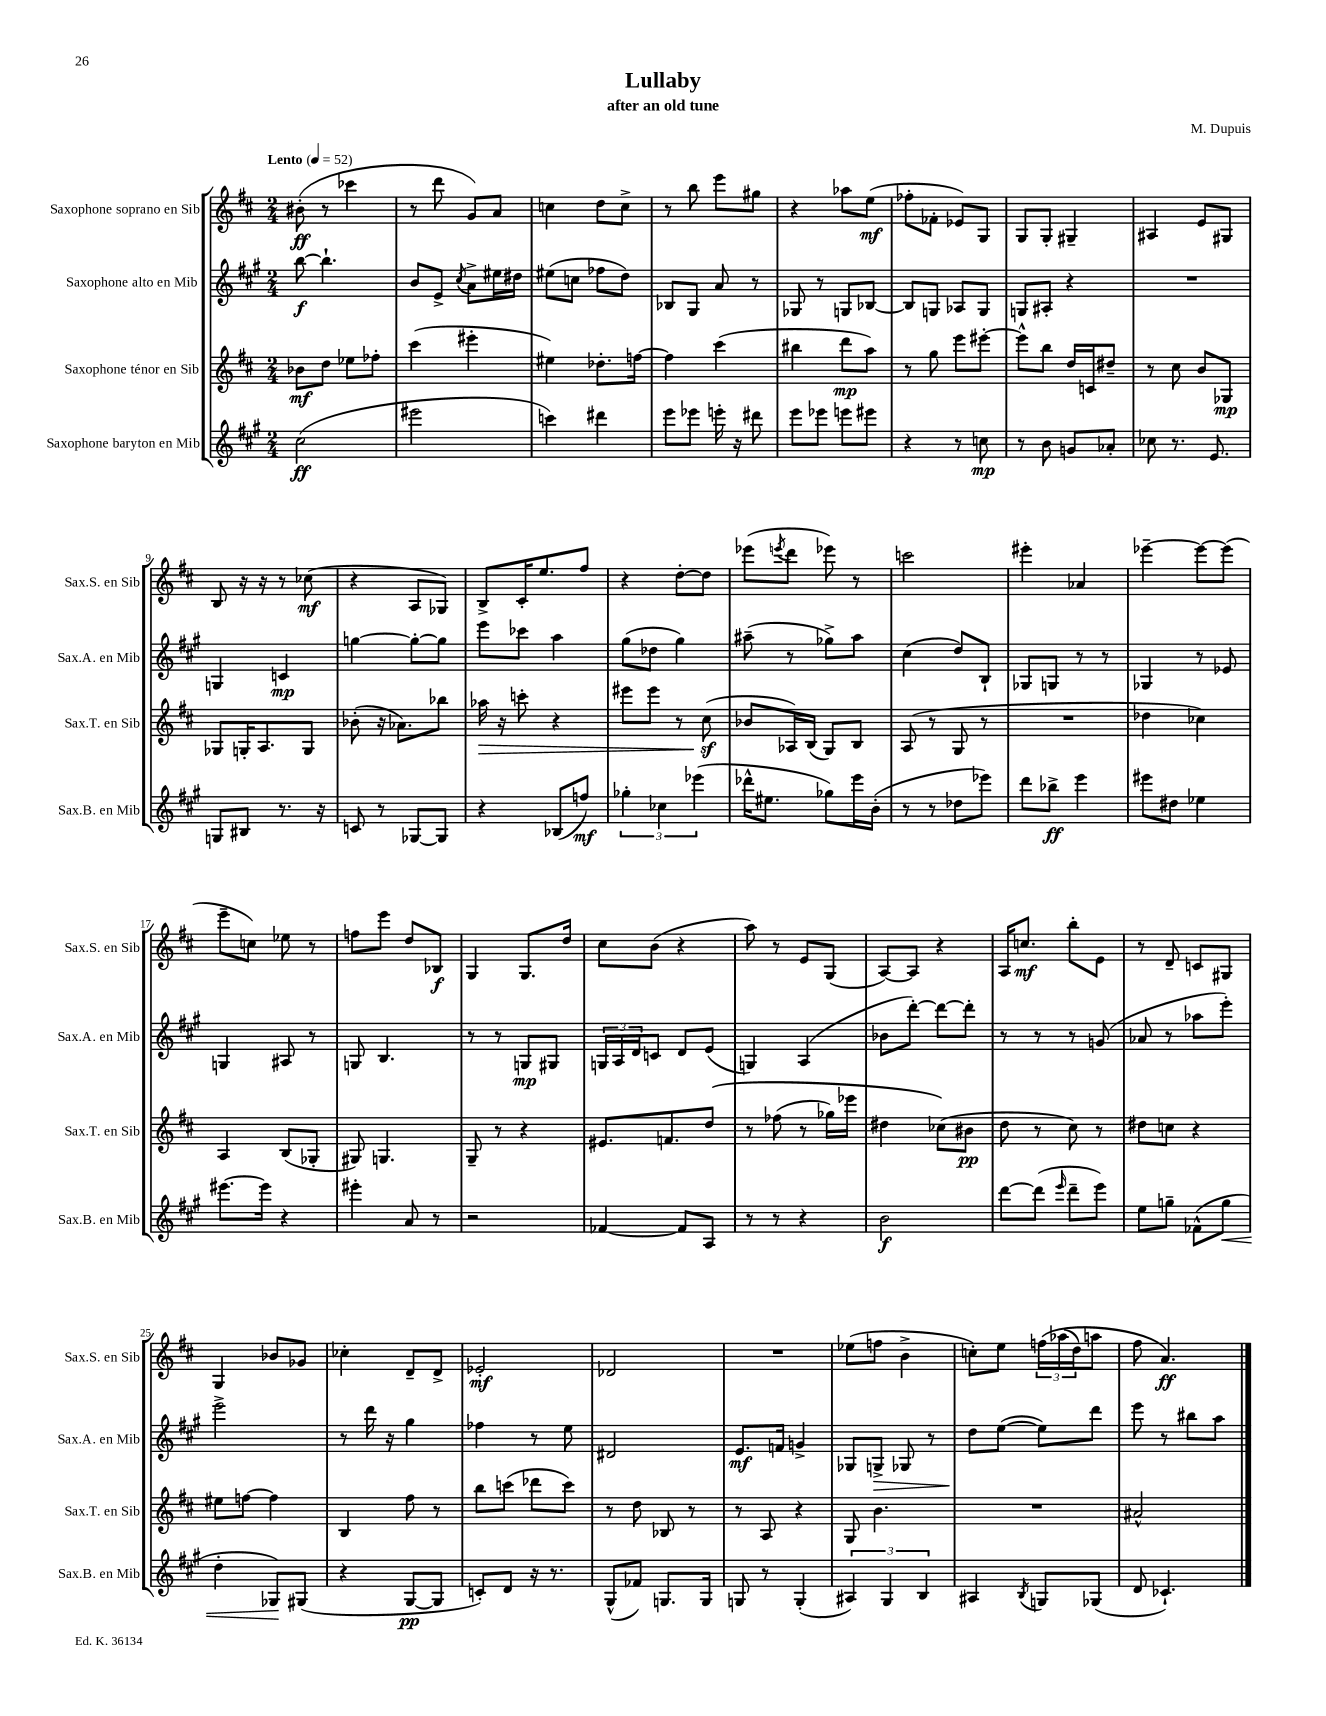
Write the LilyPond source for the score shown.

\header { title = "Lullaby" composer = "M. Dupuis" subtitle = "after an old tune" }
<<
\new StaffGroup <<
\new Staff = "s0" \with { instrumentName = "Saxophone soprano en Sib" shortInstrumentName = "Sax.S. en Sib" } {
    \clef treble \key d \major \numericTimeSignature \time 2/4 \tempo "Lento" 4 = 52
    bis'8-.\ff( r8 ces'''4 |
    r8 d'''8 g'8) a'8 |
    c''4 d''8 c''8-> |
    r8 b''8 e'''8 gis''8 |
    r4 aes''8 e''8\mf( |
    fes''8-. fes'8-. ees'8) g8 |
    g8 g8-. gis4-- |
    ais4 e'8 gis8 |
    b8 r16 r16 r8 ces''8\mf( |
    r4 a8 ges8) |
    b8-> cis'16-. e''8. fis''8 |
    r4 d''8~-. d''8 |
    ees'''8( \acciaccatura { e'''8 } d'''8 ees'''8) r8 |
    c'''2 |
    eis'''4-. aes'4 |
    ees'''4~-- ees'''8~ ees'''8( |
    e'''8-- c''8) ees''8 r8 |
    f''8 e'''8 d''8 bes8\f |
    g4 g8. d''16 |
    cis''8 b'8( r4 |
    a''8) r8 e'8 g8( |
    a8~) a8 r4 |
    a16 c''8.\mf b''8-. e'8 |
    r8 d'8-- c'8 gis8 |
    g4 bes'8 ges'8 |
    ces''4-. d'8-- d'8-> |
    ees'2-.\mf |
    des'2 |
    R2 |
    ees''8( f''8 b'4-> |
    c''8-.) e''8 \tuplet 3/2 { f''16\( aes''16( d''16) } a''8 |
    fis''8 a'4.\ff\) \bar "|." |
}
\new Staff = "s1" \with { instrumentName = "Saxophone alto en Mib" shortInstrumentName = "Sax.A. en Mib" } {
    \clef treble \key a \major \numericTimeSignature \time 2/4
    b''8~\f b''4.-! |
    b'8 e'8-> \acciaccatura { cis''8 } a'8-> eis''16 dis''16 |
    eis''8( c''8 fes''8 d''8) |
    bes8 gis8 a'8 r8 |
    ges8 r8 g8 bes8~ |
    bes8 g8 aes8 g8 |
    g8 ais8-. r4 |
    R2 |
    g4 c'4\mp |
    g''4~ g''8~-. g''8 |
    e'''8 ces'''8 a''4 |
    gis''8( des''8 gis''4) |
    ais''8--( r8 ges''8->) ais''8 |
    cis''4( d''8) b8-! |
    ges8 g8 r8 r8 |
    ges4 r8 ees'8 |
    g4 ais8 r8 |
    g8 b4. |
    r8 r8 g8\mp gis8 |
    \tuplet 3/2 { g16 a16 d'16 } c'8 d'8 e'8( |
    g4) a4( |
    bes'8 d'''8~-.) d'''8~ d'''8-. |
    r8 r8 r8 g'8( |
    aes'8 r8 aes''8 e'''8-.) |
    e'''2-> |
    r8 d'''16 r16 gis''4 |
    fes''4 r8 e''8 |
    dis'2 |
    e'8.\mf f'16 g'4-> |
    ges8 g8->\> ges8 r8 |
    d''8\! e''8~( e''8) d'''8 |
    e'''8 r8 bis''8 a''8 \bar "|." |
}
\new Staff = "s2" \with { instrumentName = "Saxophone ténor en Sib" shortInstrumentName = "Sax.T. en Sib" } {
    \clef treble \key d \major \numericTimeSignature \time 2/4
    bes'8\mf d''8 ees''8 fes''8-. |
    cis'''4( eis'''4-. |
    eis''4) des''8.-. f''16~ |
    f''4 cis'''4( |
    bis''4 d'''8\mp a''8) |
    r8 g''8 e'''8 eis'''8~-. |
    eis'''8-^ b''8 d''16 c'16 dis''8-- |
    r8 cis''8 b'8 ges8\mp |
    ges8 g16-. a8. g8 |
    bes'8-.( r16 aes'8.) bes''8 |
    aes''16\> r16 c'''8-. r4 |
    eis'''8 eis'''8 r8 cis''8\sf\!( |
    bes'8 aes16) b16( g8) b8 |
    a8( r8 g8 r8 |
    R2 |
    des''4 ces''4) |
    a4 b8( ges8-. |
    gis8) g4. |
    g8-- r8 r4 |
    eis'8. f'8. d''8\( |
    r8 fes''8( r8 ges''16) ees'''16 |
    dis''4 ces''8(\) bis'8\pp |
    d''8 r8 cis''8) r8 |
    dis''8 c''8 r4 |
    eis''8 f''8~ f''4 |
    b4 fis''8 r8 |
    b''8 c'''8( des'''8 c'''8) |
    r8 d''8 bes8 r8 |
    r8 a8 r4 |
    g8 b'4. |
    R2 |
    ais'2-^ \bar "|." |
}
\new Staff = "s3" \with { instrumentName = "Saxophone baryton en Mib" shortInstrumentName = "Sax.B. en Mib" } {
    \clef treble \key a \major \numericTimeSignature \time 2/4
    cis''2\ff( |
    eis'''2 |
    c'''4) dis'''4 |
    e'''8 ees'''8 e'''16-. r16 dis'''8 |
    e'''8 ees'''8 e'''8 eis'''8 |
    r4 r8 c''8\mp |
    r8 b'8 g'8 aes'8-. |
    ces''8 r8. e'8. |
    g8 bis8 r8. r16 |
    c'8 r8 ges8~ ges8 |
    r4 bes8( f''8\mf) |
    \tuplet 3/2 { ges''4-. ces''4 ees'''4( } |
    des'''16-^ eis''8. ges''8) e'''16 b'16-.( |
    r8 r8 des''8 ees'''8) |
    d'''8 bes''8->\ff e'''4 |
    eis'''8 dis''8 ees''4 |
    eis'''8.~ eis'''16 r4 |
    eis'''4-. a'8 r8 |
    r2 |
    fes'4~ fes'8 a8 |
    r8 r8 r4 |
    b'2\f |
    d'''8~ d'''8( \grace { e'''16 } d'''8-- e'''8) |
    e''8 g''8-- fes'8-^( g''8\< |
    d''4-. ges8\!) gis8( |
    r4 gis8~\pp gis8 |
    c'8-.) d'8 r16 r8. |
    gis8-^( fes'8) g8. g16 |
    g8 r8 g4-.( |
    \tuplet 3/2 { ais4) gis4 b4 } |
    ais4 \acciaccatura { b8 } g8 ges8( |
    d'8 ces'4.-!) \bar "|." |
}
>>
>>
